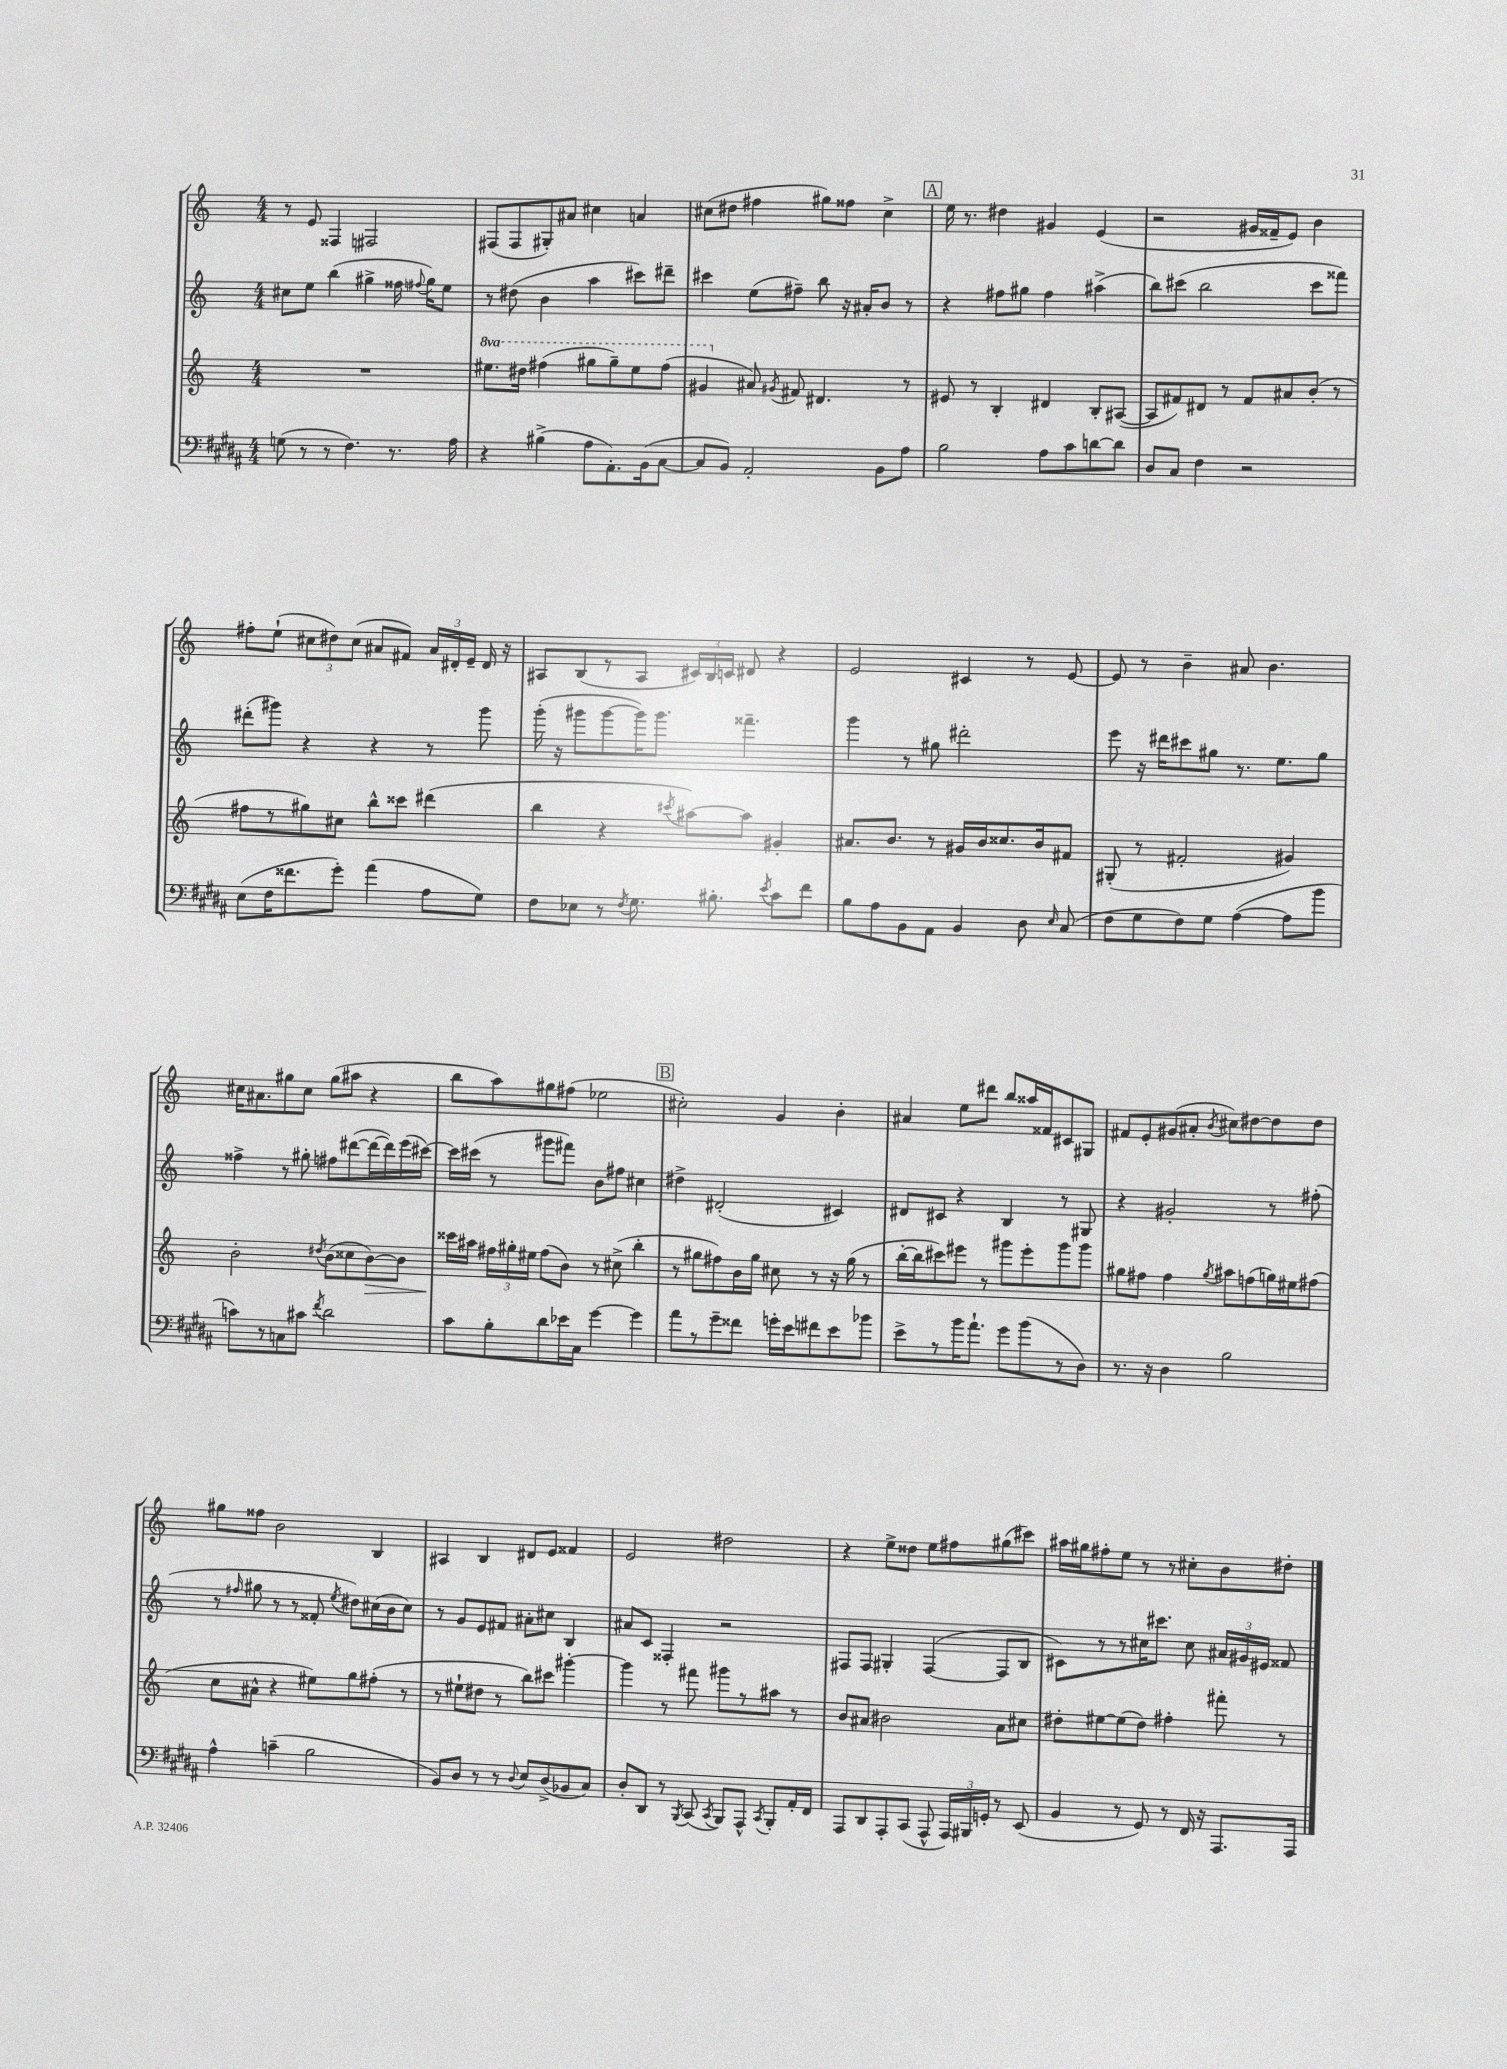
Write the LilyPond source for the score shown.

<<
\new StaffGroup <<
\new Staff = "s0" {
    \clef treble \key c \major \numericTimeSignature \time 4/4
    \autoBeamOff r8 e'8 fisis4 fis2 |
    fis8[( fis8 gis8-.) ais'8] cis''4 a'4 |
    cis''8[( dis''8] fis''4 gis''8[) fisis''8] cis''4-> |
    \mark \markup { \box "A" } e''16 r8. dis''4 gis'4 e'4( |
    r2 gis'16[ fisis'16-- e'8]) b'4 |
    fis''8[-. e''8]-!( \tuplet 3/2 { cis''8[ dis''8) cis''8]( } ais'8[ fis'8]) \tuplet 3/2 { ais'16[ dis'16-. e'16]-- } dis'16 r16 |
    ais8[ b8( r8 ais8] \tuplet 3/2 { cis'16[) b16 c'16] } dis'8 r4 |
    e'2 cis'4 r8 e'8~ |
    e'8 r8 b'4-- ais'8 b'4. |
    cis''16[ ais'8. gis''8 cis''8] gis''8[( ais''8] r4 |
    b''8[ a''8) gis''8 fis''8]( ees''2 |
    \mark \markup { \box "B" } cis''2-.) g'4 b'4-. |
    ais'4 e''8[ dis'''8] b''8[ aisis''16 fisis'16 cis'8 gis8] |
    fis'8[ e'8-. gis'8( ais'8]-. \acciaccatura { b'8 } cis''8[) dis''8~ dis''8 dis''8] |
    gis''8[ fisis''8] b'2 b4 |
    ais4 b4 dis'8[ e'8] fisis'4 |
    e'2 dis''2 |
    r4 e''8[-> disis''8] e''8[ fis''8 gis''8( cis'''8]) |
    ais''16[ gis''16 fis''8-. e''8] r8 r8 cis''8[-. b'8 dis''8]-. \bar "|." |
}
\new Staff = "s1" {
    \clef treble \key c \major \numericTimeSignature \time 4/4
    \autoBeamOff cis''8[ e''8] b''4( gis''4-> fisis''16 \appoggiatura { fis''8 } gis''16[) e''8] |
    r8 dis''8( b'4 a''4 cis'''8[) dis'''8]-- |
    cis'''4 e''8[( fis''8]--) b''8 r16 ais'16[-. b'8] r8 |
    \mark \markup { \box "A" } r4 fis''8[ gis''8] fis''4 ais''4->( |
    b''8[) cis'''8]( b''2 cis'''8[ fisis'''8]) |
    dis'''8[-.( gis'''8]) r4 r4 r8 gis'''8 |
    g'''16-.( r16 gis'''8[ gis'''8~ gis'''16) gis'''8.] fisis'''4.-- |
    g'''4 r8 gis''8 dis'''2-. |
    e'''8 r16 dis'''16[ cis'''8 gis''8] r8. e''8.[ gis''8] |
    fisis''4-> r8 gis''8-. fis''8[ dis'''8~( dis'''16~ dis'''16) e'''16( cis'''16]~) |
    cis'''16[ cis'''16]( r8 gis'''8[ fis'''8]) b'8[ fis''8] cis''4 |
    \mark \markup { \box "B" } dis''4-> dis'2-.( cis'4) |
    dis'8[ cis'8] r4 b4 r8 gis8 |
    r4 gis'2-. r8 fis''8-.( |
    r8 \grace { fis''16 } gis''8 r8 r8 fisis'8-. \acciaccatura { e''8 } dis''8[) cis''16( b'16 cis''8]) |
    r8 g'8[ e'8 fis'8] ais'8[-. cis''8] b4 |
    ais'8[ c'8] fisis4-. r2 |
    fis8[ fis8] gis4-. fis4~( fis8[ b8] |
    cis'8[) r8 r8 cis''16 cis'''8.] cis''8 \tuplet 3/2 { ais'16[ gis'16 eis'16] } fisis'8 \bar "|." |
}
\new Staff = "s2" {
    \clef treble \key c \major \numericTimeSignature \time 4/4 \set Staff.ottavationMarkups = #ottavation-simple-ordinals
    \autoBeamOff R1 |
    \ottava #1 eis'''8.[ dis'''16] fis'''4( gis'''8[ gis'''8--) eis'''8 fis'''8]( |
    gis''4 \ottava #0 ais'8) \acciaccatura { gis'8 } fis'8 dis'4. r8 |
    \mark \markup { \box "A" } eis'8 r8 b4-. dis'4 b8[-. ais8]~( |
    ais8[ fis'8) dis'8] r8 fis'8[ ais'8 b'8]-.( r8 |
    fis''8[ r8 gis''8) cis''8] b''8[-^ cisis'''8] dis'''4( |
    b''4 r4 \acciaccatura { cis'''8 } ais''8[~) ais''8] gis'4-. |
    ais'8.[ b'8.] r8 gis'16[ b'16 cisis''8. b'16 fis'8] |
    gis8-.( r8 fis'2-. gis'4) |
    b'2-. \acciaccatura { dis''8 } b'8[( cisis''8 b'8~\>) b'8] |
    cisis'''16[\! ais''16] \tuplet 3/2 { fis''16[ gis''16-. eis''16] } fis''8[( b'8]) r8 cis''8->( b''4-. |
    \mark \markup { \box "B" } r8 gis''8[ fis''8) b'16 gis''16] cis''8 r8 r16 gis''16( r8 |
    b''16[~-. b''16 cis'''8) eis'''8] r8 gis'''8[ eis'''8-. gis'''8 gis'''8] |
    gis''8[ fis''8] fis''4 \acciaccatura { gis''8 } ais''8[ f''8( g''16) eis''16 fis''8]( |
    c''8[ ais'8]-^ r4 eis''8[) g''8 fis''8]-.( r8 |
    r8 eis''8[-! dis''8] r8 b''8[) cis'''8] gis'''4~-. |
    gis'''4 r8 fis'''8 gis'''8[ r8 ais''8] r8 |
    b'8[ ais'8] bis'2 ais'8[ cis''8] |
    dis''8[-. eis''8~ eis''8( dis''8]) fis''4-. fis'''8-. r8 \bar "|." |
}
\new Staff = "s3" {
    \clef bass \key b \major \numericTimeSignature \time 4/4
    \autoBeamOff g8( r8 r8 fis4.) r8. ais16 |
    r4 bis4->( ais8[ ais,8.-.) b,16( cis8]~ |
    cis8[ b,8]) ais,2-. b,8[ ais8] |
    \mark \markup { \box "A" } b2 ais8[ cis'8 d'8~ d'8] |
    dis8[ cis8] fis4 r2 |
    e8[( fis16 fisis'8. gis'8]-.) ais'4( ais8[ gis8]) |
    fis8[ ees8] r8 \acciaccatura { fis8 } gis8. bis8.-. \acciaccatura { e'8 } cis'8[ fis'8] |
    b8[ ais8 b,8 ais,8] b,4 dis8 \grace { e16 } cis8( |
    fis8[ gis8 fis8) gis8] ais4~( ais8[ b'8] |
    c'8[) r8 c8 cis'8] \acciaccatura { fis'8 } dis'2 |
    cis'8[ b8-. dis'8 ees'16 cis16] gis'4~ gis'4 |
    \mark \markup { \box "B" } ais'8[ r8 gis'8-- fisis'8] g'16[-. e'16 fis'8 e'8 bes'8] |
    e'8[-> r8 b'16 ais'8.]-! gis'8[ b'8( r8 dis8]) |
    r8. r16 dis4 b2 |
    ais4-^ c'4--( b2 |
    b,8[) dis8] r8 r8 \appoggiatura { dis8 } e8[ dis8->( bes,8 cis8]) |
    dis8[-. dis,8] r8 \acciaccatura { b,,8 } cis,8( \acciaccatura { cis,8 } b,,8[) ais,,8]-^ \acciaccatura { cis,8 } b,,8[-. ais,16-. fis,16] |
    ais,,8[ dis,8 ais,,8-. cis,8]( ais,,8-^ \tuplet 3/2 { ais,,16[) bis,,16 g,16]-. } r8 e,8( |
    b,4 r8 gis,8) r8 fis,16 r16 ais,,8.[ ais,,16] \bar "|." |
}
>>
>>
\layout { \context { \Score \remove "Bar_number_engraver" } }
